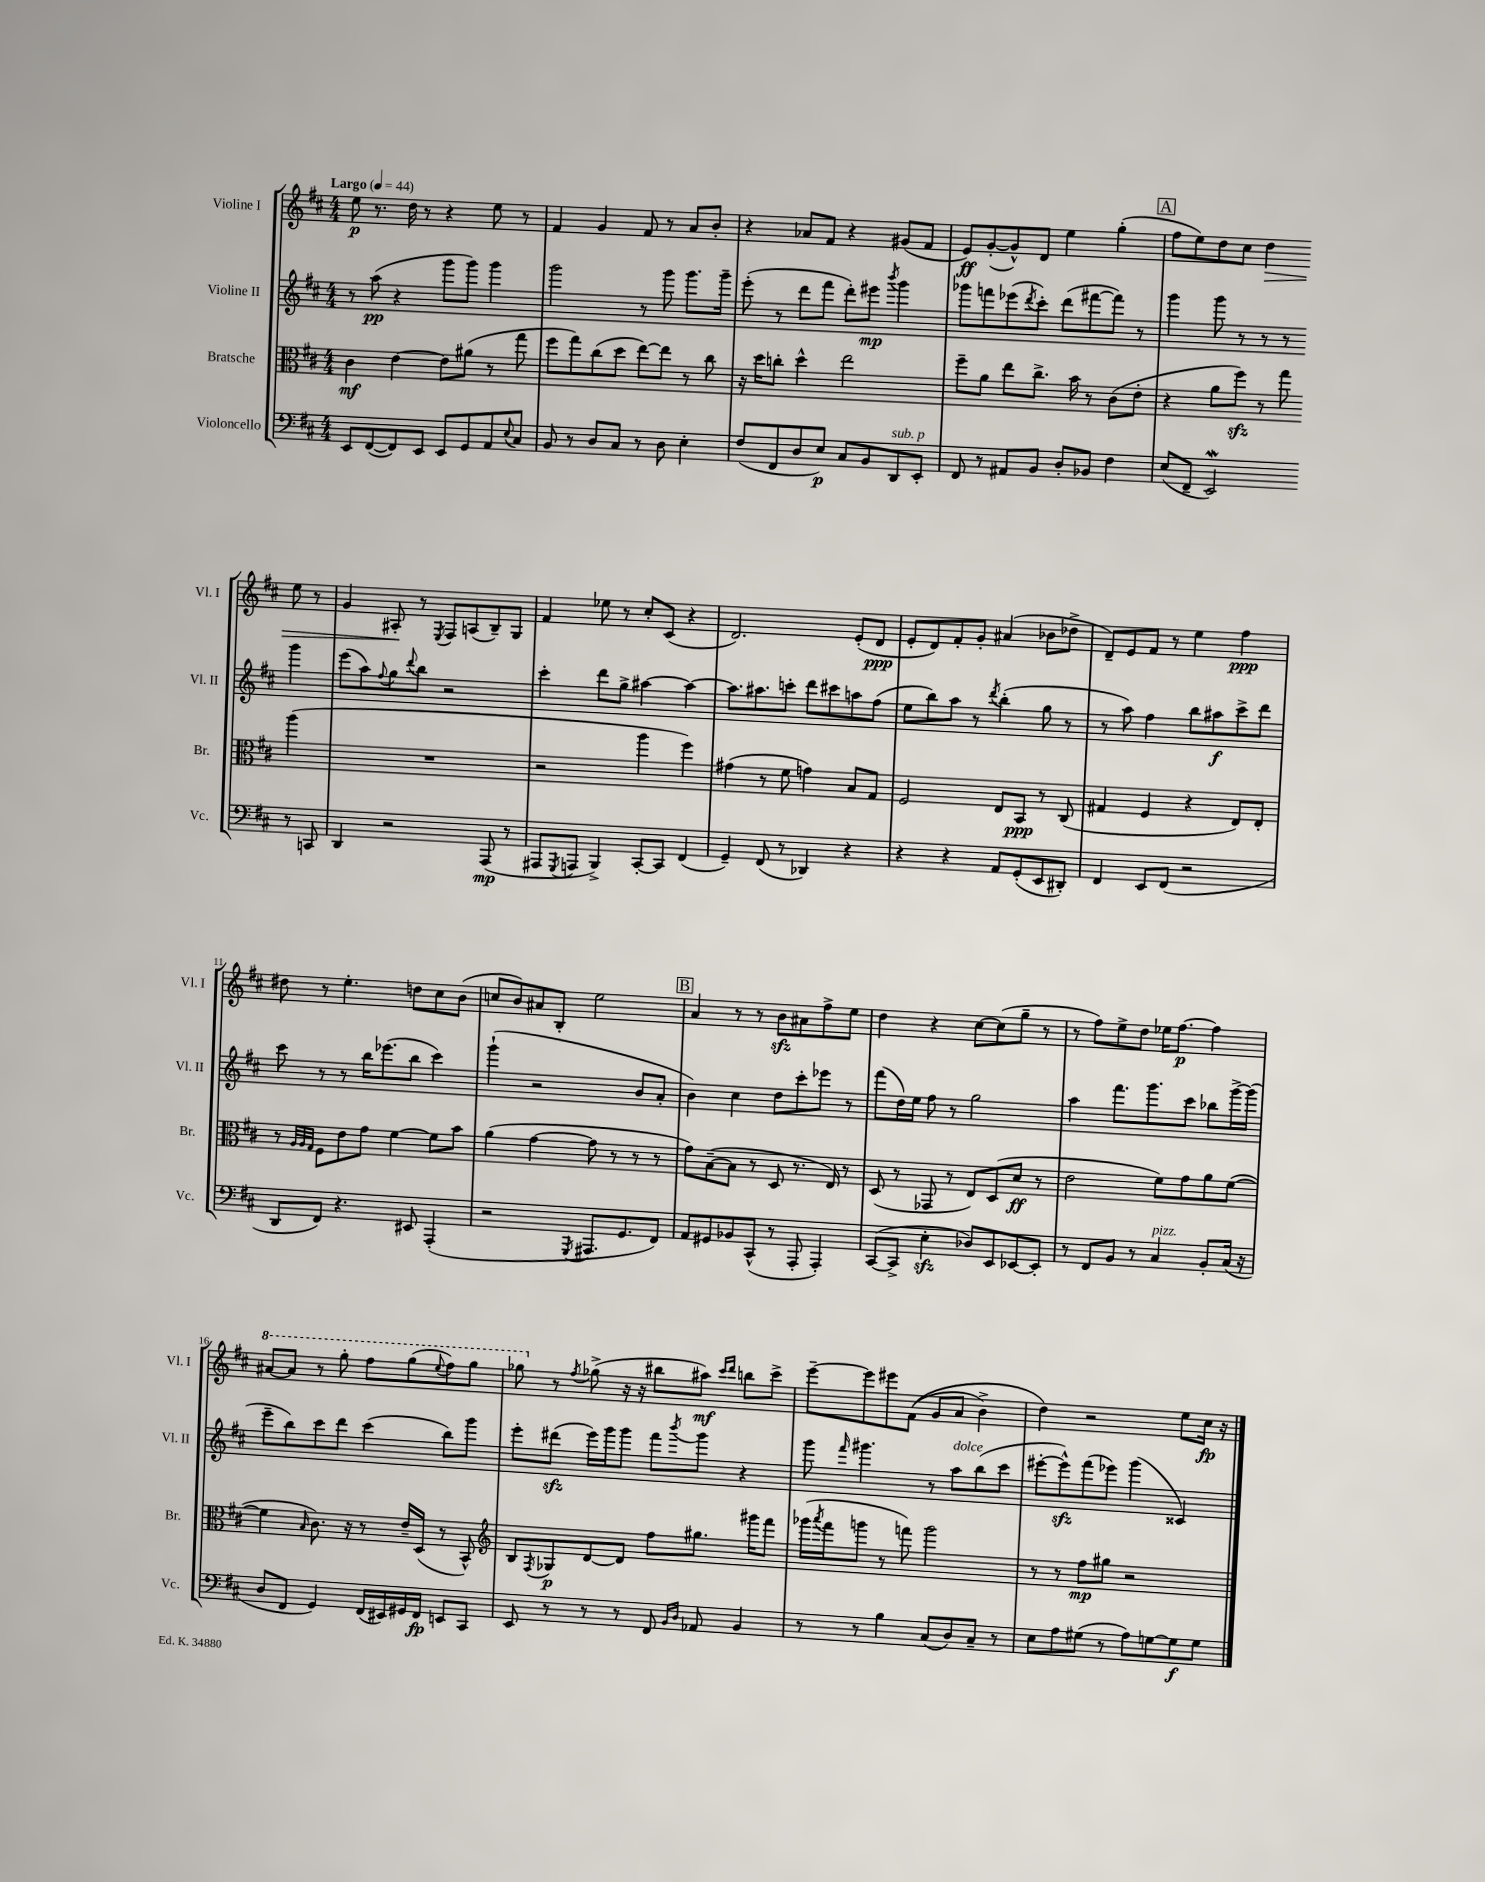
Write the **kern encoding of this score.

**kern	**kern	**kern	**kern
*staff4	*staff3	*staff2	*staff1
*clefF4	*clefC3	*clefG2	*clefG2
*k[f#c#]	*k[f#c#]	*k[f#c#]	*k[f#c#]
*M4/4	*M4/4	*M4/4	*M4/4
*MM44	*MM44	*MM44	*MM44
8EE	4c#	8r	8ee
([8FF#	.	(8aa	8.r
8FF#])	[4e	4r	.
.	.	.	16dd
8EE	.	.	8r
8EE	8e]	8ggg	4r
8GG	(8a#	8ggg)	.
8AA	8r	4ggg	8ee
8qqE	.	.	.
8C#	8gg	.	8r
=	=	=	=
8BB	8ff#	2ggg	4f#
8r	8gg)	.	.
8D	(8cc#	.	4g
8C#	8dd	.	.
8r	[8ee)	8r	8f#
8D	8ee]	8ggg	8r
4E'	8r	8.ggg	8a
.	8cc#	.	8b'
.	.	16ggg~	.
=	=	=	=
(8F#	16r	(8eee'	4r
.	16dd	.	.
8FF#	8cc'	8r	.
8D	4dd^^	8ddd	8a-
8E)	.	8fff#	8f#
8C#	2ee	8ddd')	4r
8BB	.	8eee#	.
.	.	8qbbb	.
8DD	.	4ggg	(8g#
8EE'	.	.	8f#
=	=	=	=
8FF#	8ff#~	8ggg-	8e)
8r	8a	8fff	([8g'
8AA#	8ee	(8eee-	8g^^])
.	.	8qddd	.
8BB	8.cc#^	8ccc#')	8d
8D'	.	(8ddd	4ee
.	16b	.	.
8BB-	8r	[8fff#	.
4F#	(8c#	8fff#])	(4gg'
.	8e'	8r	.
=	=	=	=
(8E	4r	4ggg	8ff#
8FF#~	.	.	8ee)
2EE)	8a	8ggg	8dd
.	8ff#)	8r	8cc#
.	8r	8r	4dd
.	8gg	8r	.
8r	(4aa	4ggg	8ee
8CC	.	.	8r
=	=	=	=
4DD	1r	(8eee	4g
.	.	8aa)	.
.	.	8qqff#	.
2r	.	8gg	8A#'
.	.	8qqddd	.
.	.	8bb	8r
.	.	.	8qE
.	.	2r	8F#
.	.	.	(8A
(8AAA	.	.	8B~)
8r	.	.	8G
=	=	=	=
8AAA#	2r	4ccc#'	4f#
8qGGG	.	.	.
8AAA	.	.	.
4BBB^)	.	8ddd	8ee-
.	.	8gg^	8r
[8CC#'	4aa	[4aa#	8cc#'
8CC#]	.	.	(8c#
(4FF#	4ff#)	4aa#_	4r
=	=	=	=
4GG~)	(4g#	8.aa#]	2.d)
.	.	8.aa#	.
(8FF#	8r	.	.
8r	8f#	8ccc'	.
4DD-)	4g)	8ddd	.
.	.	8ccc#	.
4r	8B	8aa	(8e'
.	8G	(8ff#	8d
=	=	=	=
4r	2F#	8ee	8e'
.	.	8bb)	8d)
4r	.	8aa	8f#'
.	.	8r	8g'
.	.	8qddd	.
8AA	8E	(4bb'	(4a#
(8GG'	8BB	.	.
8EE	8r	8gg	8b-
8DD#')	(8C#	8r	8dd-^
=	=	=	=
4FF#	4G#	8r	8d~)
.	.	8aa)	8e
8EE	4F#	4ff#	8f#
(8FF#	.	.	8r
2r	4r	8bb	4ee
.	.	8aa#	.
.	8E)	8ccc#^	4ff#
.	8E'	8ddd	.
=	=	=	=
8DD	8r	8ccc#	8dd#
.	32qqA	.	.
.	32qqA	.	.
.	32qqG	.	.
8FF#)	8F#	8r	8r
4.r	8e	8r	4.ee'
.	8g	16bb	.
.	.	(8.eee-	.
.	[4f#	.	.
8EE#	.	8bb	8dd
(4AAA'	8f#]	4ccc#)	8cc#
.	8b	.	(8b
=	=	=	=
2r	(4a	(4ggg`	8cc
.	.	.	8b)
.	[4g	2r	8a#
.	.	.	8B'
8qGGG	.	.	.
8.AAA#	8g]	.	2ee
.	8r	.	.
8.GG	.	.	.
.	8r	8b	.
8FF#)	8r	8a'	.
=	=	=	=
8AA	8g)	4b)	4a
8GG#	([8B~	.	.
8BB-	8B]	4cc#	8r
(8CC#^^	8r	.	8r
8r	8D	8dd	8b
8AAA'	8.r	8ccc#'	8a#
4AAA')	.	8eee-	8ff#^
.	16E)	.	.
.	8r	8r	8ee
=	=	=	=
([8CC#	(8D	(8fff#	4dd
8CC#^]	8r	16dd)	.
.	.	16ee	.
4E'	8GG-	8ff#	4r
.	8r	8r	.
8D-)	8E)	2gg	[8cc#
8EE	(8D	.	(8cc#]
[8EE-	8d	.	8gg~
8EE-']	8r	.	8r
=	=	=	=
8r	2e	4aa	8r
8FF#	.	.	8ff#)
8BB	.	8.fff#	8ee^
8r	.	.	8dd
.	.	8.ggg	.
4C#	8f#)	.	16ee-
.	.	.	[8.ff#
.	8g	8ccc#	.
8BB'	8a	8bb-	4ff#]
(16C#	([8f#	[16ggg^	.
16r	.	(16ggg]	.
=	=	=	=
8D	4f#]	8eee~	[8aa#
8FF#	.	8bb)	8aa#]
.	16qqB	.	.
4GG)	8.c#)	8ccc#	8r
.	.	8ddd	8ggg'
.	16r	.	.
(16FF#	8r	(4ccc#	8fff#
16EE#)	.	.	.
16GG#	16e~	.	(8ggg
16FF#	(16D	.	.
.	.	.	8qqeee
8EE	8r	8bb)	8fff#)
8CC#	8BB^^)	8ggg	8ggg
=	=	=	=
*	*clefG2	*	*
8EE	8B	8eee'	8ggg-
.	8qF#	.	.
8r	8G-	(8ddd#	8r
.	.	.	8qff#
8r	[8d	16eee)	(8gg-^
.	.	16ggg	.
8r	8d]	8ggg	16r
.	.	.	16r
8FF#	8ff#	8fff#	8bb#
16qqBB	.	.	.
16qqD	.	8qbbb	.
8AA-	8.gg#	8ggg	8aa#)
.	.	.	16qqccc#
.	.	.	16qqddd
4BB	.	4r	8bb
.	16ggg#	.	.
.	8fff#	.	8ccc#^
=	=	=	=
8r	(16ggg-	8ggg	[8eee~
.	8qaaa	.	.
.	16fff#	.	.
.	.	16qqfff#	.
8r	8ggg	4.ggg#	8eee]
4B	8r	.	8eee#
.	8fff)	.	&((8f#
(8C#	2ggg	8r	8g
8D)	.	8aa	8a
8C#~	.	(8bb	4b^)
8r	.	8ccc#	.
=	=	=	=
8E	8r	[8eee#'	4dd&)
8A	8r	8eee#^^])	.
(8G#	8ff#	(8fff#	2r
8r	8gg#	8eee-)	.
8A)	2r	(4ggg	.
[8G	.	.	.
8G]	.	4c##)	8ee
8G	.	.	16cc#
.	.	.	16r
==	==	==	==
*-	*-	*-	*-
